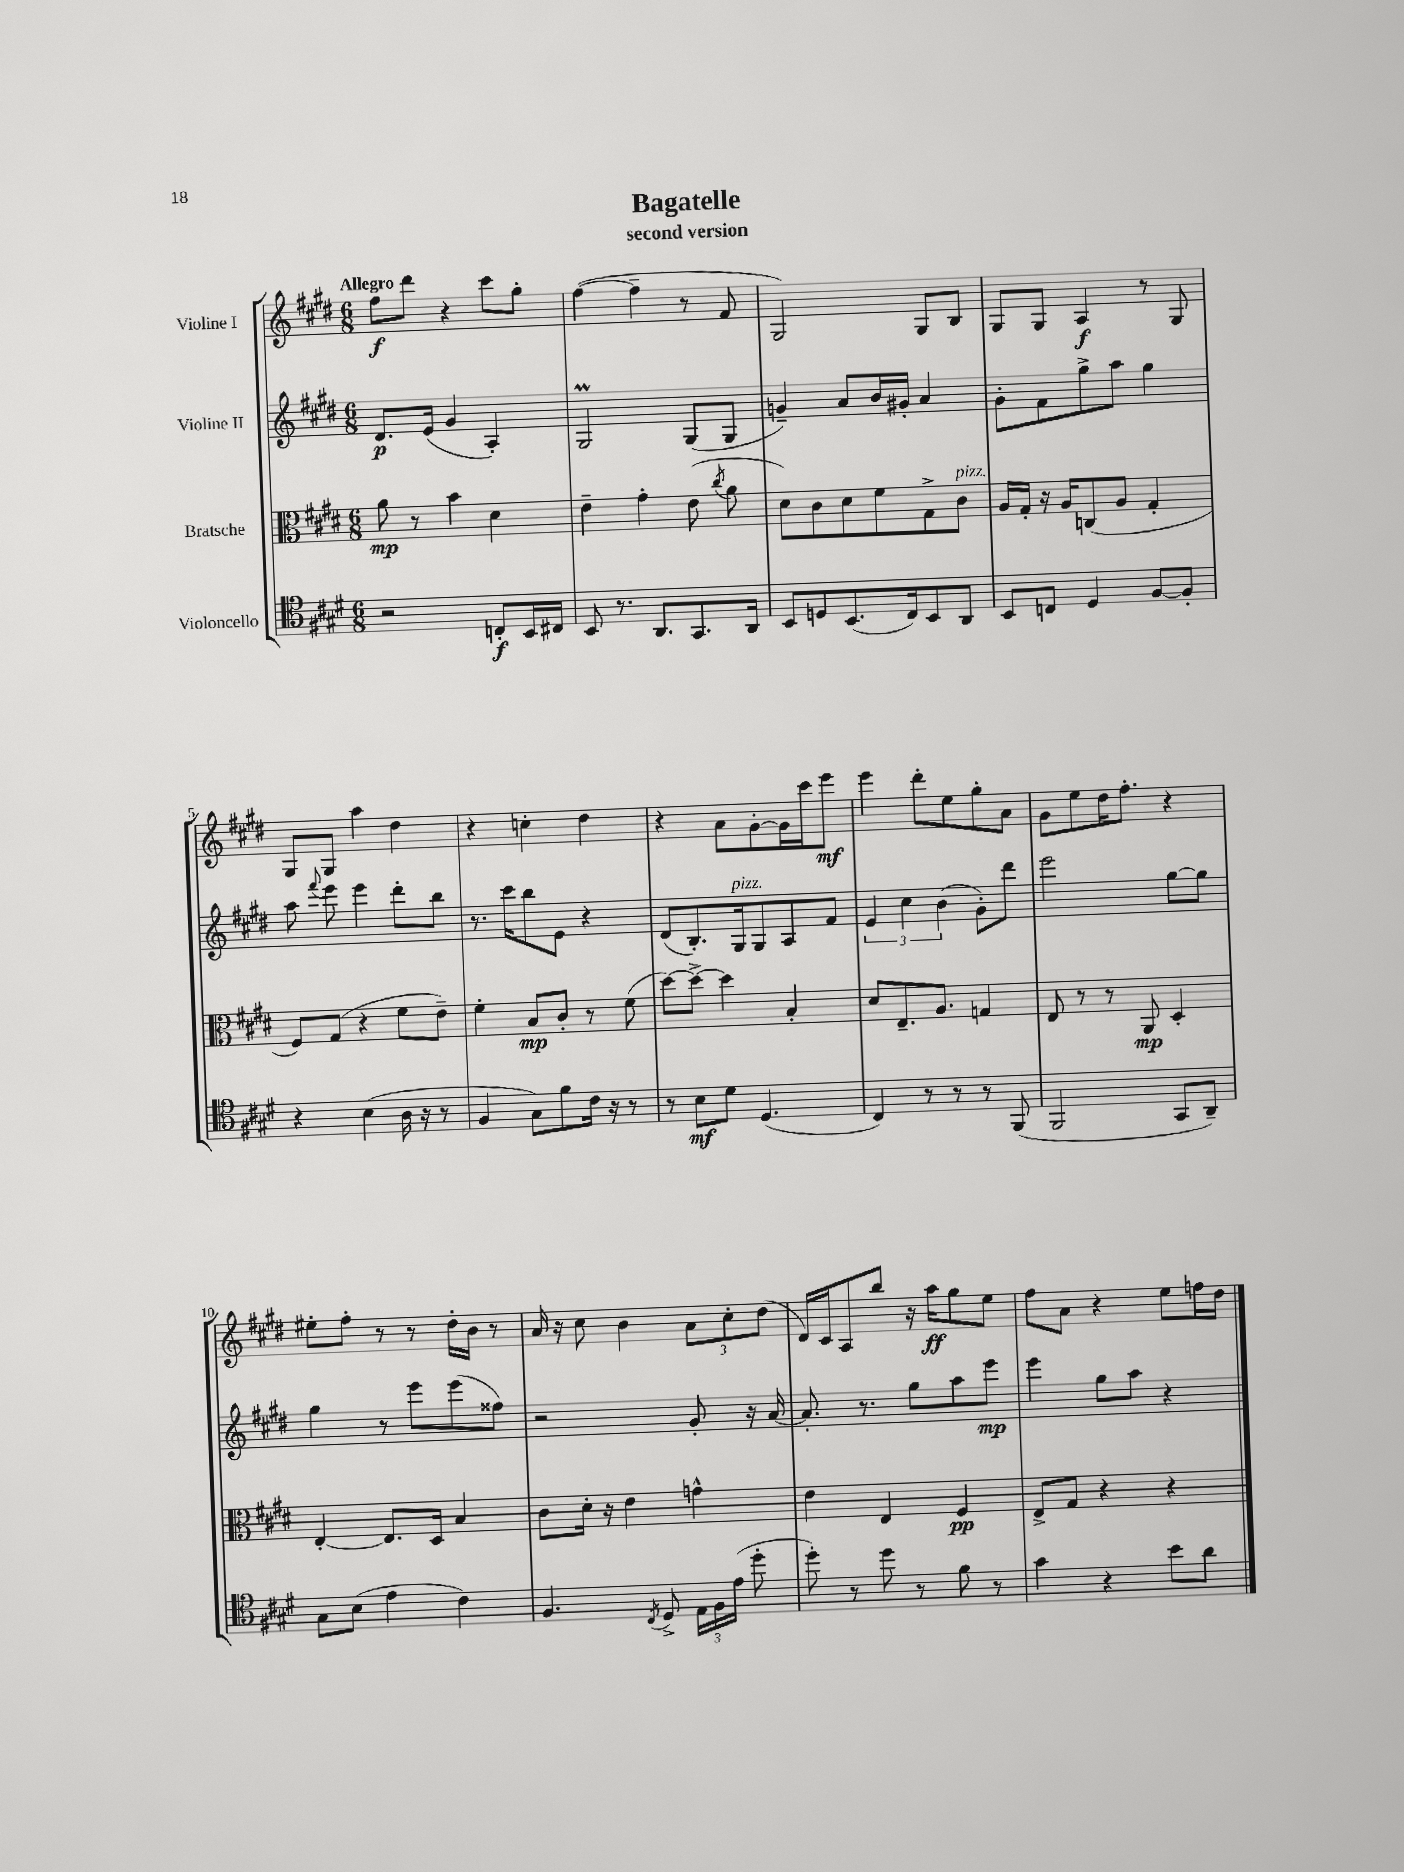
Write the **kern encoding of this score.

**kern	**kern	**kern	**kern
*staff4	*staff3	*staff2	*staff1
*clefC4	*clefC3	*clefG2	*clefG2
*k[f#c#g#d#]	*k[f#c#g#d#]	*k[f#c#g#d#]	*k[f#c#g#d#]
*M6/8	*M6/8	*M6/8	*M6/8
2r	8a	8.d#	8ff#
.	8r	.	8ddd#
.	.	(16e	.
.	4b	4g#	4r
8C'	4d#	4A')	8ccc#
16BB	.	.	8gg#'
16C#	.	.	.
=	=	=	=
8BB	4e~	2G#	([4ff#
8.r	.	.	.
.	4g#'	.	4ff#~]
8.AA	.	.	.
8.GG#	(8e	(8G#	8r
.	8qcc#	.	.
.	8a	8G#	8f#
16AA	.	.	.
=	=	=	=
8BB	8d#)	4g~)	2G#)
8D	8c#	.	.
(8.BB	8d#	8a	.
.	8f#	16b	.
16C#)	.	16g#'	.
8BB	8G#^	4a	8G#
8AA	8c#	.	8B
=	=	=	=
8BB	16A	8g#'	8G#
.	16G#'	.	.
8C	16r	8f#	8G#
.	16A	.	.
4D#	(8C	8gg#^	4A
.	8A	8aa	.
[8F#	4G#'	4gg#	8r
8F#']	.	.	8G#
=	=	=	=
4r	8F#)	8aa	8G#
.	.	8qqfff#	.
.	(8G#	8eee	8G#
(4B	4r	4eee	4aa
16A	8f#	8ddd#'	4dd#
16r	.	.	.
8r	8e~)	8bb	.
=	=	=	=
4F#	4f#'	8.r	4r
.	.	16ccc#	.
8G#)	8B	8bb	4cc'
8f#	8c#'	8e	.
16c#	8r	4r	4dd#
16r	.	.	.
8r	(8f#	.	.
=	=	=	=
8r	[8dd#)	(8d#	4r
8B	8dd#^_	8.B')	.
8d#	4dd#]	.	8a
.	.	16G#	.
(4.D#	.	8G#	[8g#'
.	4B'	8A	16g#]
.	.	.	16ccc#
.	.	8f#	8eee
=	=	=	=
4C#)	8d#	6e	4eee
.	8.E~	.	.
.	.	6cc#	.
8r	.	.	8ddd#'
.	8.A	.	.
.	.	(6b	.
8r	.	.	8ee
8r	4G	8g#')	8gg#'
(8FF#	.	8ddd#	8a
=	=	=	=
2FF#	8E	2eee	8g#
.	8r	.	8ee
.	8r	.	16dd#
.	.	.	8.ff#'
.	8AA	.	.
8GG#	4D#'	[8gg#	4r
8AA~)	.	8gg#]	.
=	=	=	=
8G#	[4E'	4gg#	8ee#'
(8B	.	.	8ff#'
4e	8.E]	8r	8r
.	.	8eee	8r
.	16D#	.	.
4c#)	4B	(8eee	16dd#'
.	.	.	16b
.	.	8ff##)	8r
=	=	=	=
4.F#	8c#	2r	16a
.	.	.	16r
.	16d#'	.	8cc#
.	16r	.	.
.	4e	.	4b
8qC#	.	.	.
8D#^	.	.	.
24E	4g^^	8g#'	12a
24F#	.	.	.
(24e	.	.	12cc#'
8dd#'	.	16r	.
.	.	.	(12dd#
.	.	[16a	.
=	=	=	=
8dd#')	4e	8.a']	16d#)
.	.	.	16c#
8r	.	.	8A
.	.	8.r	.
8dd#	4E	.	8bb
8r	.	8gg#	16r
.	.	.	16aa
8f#	4F#	8aa	8gg#
8r	.	8eee	8ee
=	=	=	=
4g#	8E^	4eee	8ff#
.	8G#	.	8a
4r	4r	8gg#	4r
.	.	8aa	.
8b	4r	4r	8ee
8a	.	.	16ff
.	.	.	16dd#
==	==	==	==
*-	*-	*-	*-
